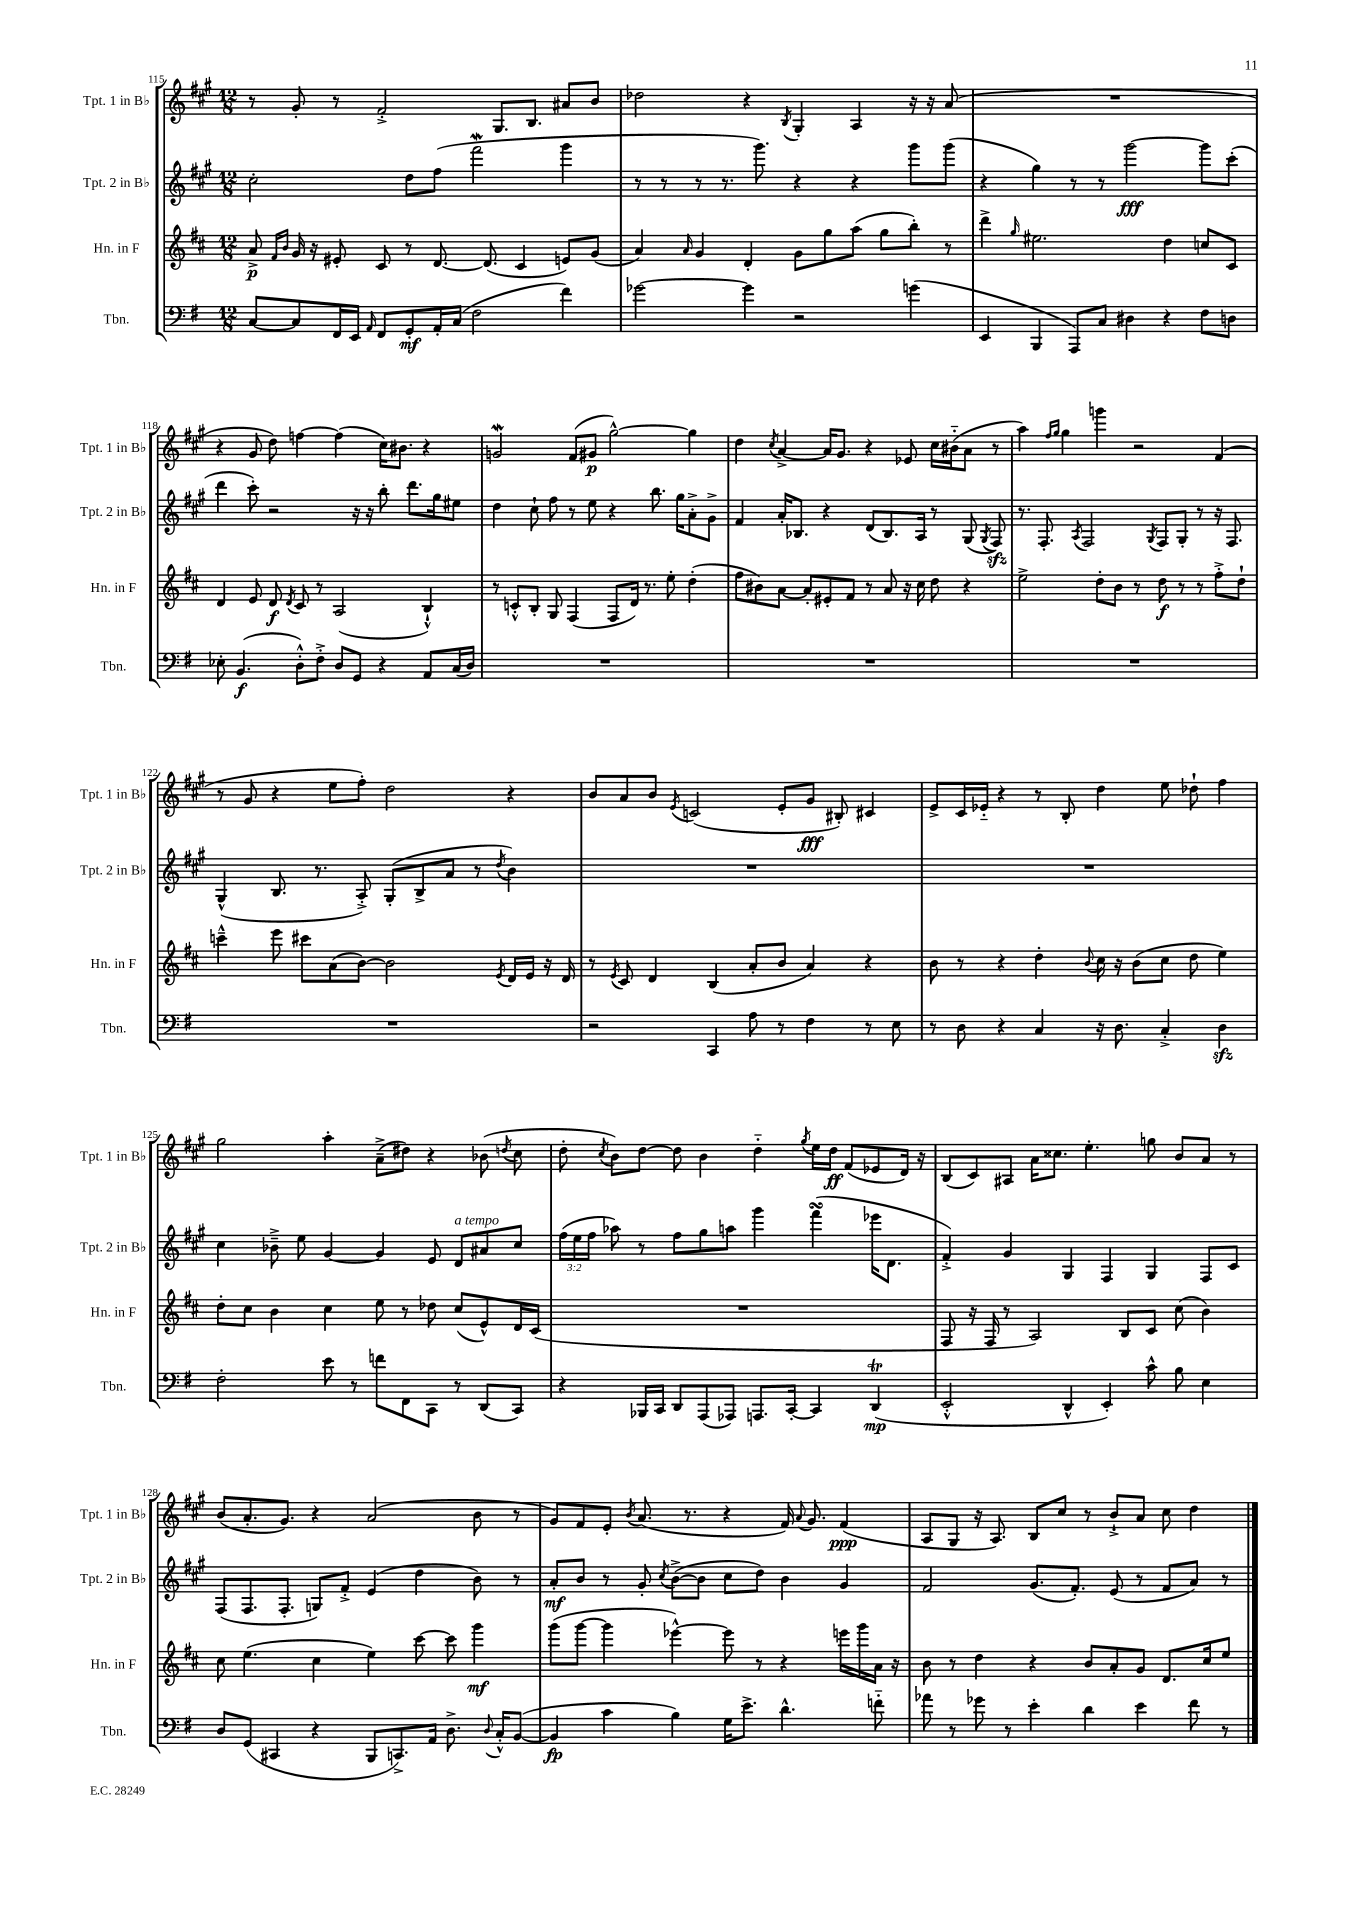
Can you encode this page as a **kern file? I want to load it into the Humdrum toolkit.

**kern	**kern	**kern	**kern
*staff4	*staff3	*staff2	*staff1
*clefF4	*clefG2	*clefG2	*clefG2
*k[f#]	*k[f#c#]	*k[f#c#g#]	*k[f#c#g#]
*M12/8	*M12/8	*M12/8	*M12/8
[8C	8a^	2cc#'	8r
.	16qqf#	.	.
.	16qqb	.	.
8C]	16g	.	8g#'
.	16r	.	.
16FF#	8e#'	.	8r
16EE	.	.	.
16qqAA	.	.	.
8FF#	8c#	.	2f#'^
8GG'	8r	8dd	.
16AA'	[8.d	(8ff#	.
(16C	.	.	.
2F#	.	2fff#	.
.	(8.d]	.	.
.	.	.	8.G#
.	4c#	.	.
.	.	.	8.B
4f#)	8e)	4ggg#	8a#
.	(8g	.	8b
=	=	=	=
[2g-	4a)	8r	2dd-
.	.	8r	.
.	16qqa	.	.
.	4g	8r	.
.	.	8.r	.
4g-]	4d'	.	4r
.	.	8.ggg#)	.
.	.	.	8qB
2r	8g	4r	4G#'
.	8gg	.	.
.	(8aa	4r	4A
.	8gg	.	.
(4g	8bb')	8ggg#	16r
.	.	.	16r
.	8r	(8ggg#	(8a
=	=	=	=
4EE	4ddd^	4r	1.r
.	16qqgg	.	.
4BBB	2.ee#	4gg#)	.
8AAA)	.	8r	.
8C	.	8r	.
4D#	.	[2ggg#	.
4r	4dd	.	.
8F#	8cc	8ggg#]	.
8D	8c#	(8ccc#'	.
=	=	=	=
8E-'	4d	4ddd	4r
(4.BB	.	.	.
.	8e	8ccc#')	8g#
.	8d	2r	8dd)
.	8qd	.	.
8D'^^)	8c#	.	[4ff
8F#'^	8r	.	.
8D	(2A	.	(4ff]
8GG	.	16r	.
.	.	16r	.
4r	.	8bb'	16cc#)
.	.	.	8.b#
.	.	8.ddd	.
8AA	4B`^^)	.	4r
.	.	16gg#	.
(16C	.	8ee#	.
16D)	.	.	.
=	=	=	=
1.r	8r	4dd	2g
.	8c'^^	.	.
.	8B'	8cc#`	.
.	8G	8ff#	.
.	(4F#	8r	(8f#
.	.	8ee	8g#
.	8F#	4r	[2gg#^^)
.	16d)	.	.
.	8.r	.	.
.	.	8.bb	.
.	8ee'	.	.
.	.	16gg#	.
.	(4dd'	8a'^	4gg#]
.	.	8g#^	.
=	=	=	=
1.r	8ff#	4f#	4dd
.	8b#)	.	.
.	.	.	8qcc#
.	[8a	16a'	[4a^
.	.	8.B-	.
.	8a']	.	.
.	8e#'	4r	16a]
.	.	.	8.g#
.	8f#	.	.
.	8r	(8d	4r
.	8a	8.B-)	.
.	16r	.	8e-
.	16cc#	16A	.
.	8dd	8r	16cc#
.	.	.	(16b#'~
.	4r	(8G#	8a
.	.	8qG#	.
.	.	8F#)	8r
=	=	=	=
1.r	2ee^	8.r	4aa)
.	.	8.F#'	.
.	.	.	16qqff#
.	.	.	16qqgg#
.	.	.	4gg#
.	.	8qA	.
.	.	2F#	.
.	8dd'	.	4ggg
.	8b	.	.
.	8r	.	2r
.	.	8qG#	.
.	8dd	8F#	.
.	8r	8G#'	.
.	8r	8r	.
.	8ff#'^	16r	(4f#
.	.	8.F#	.
.	8dd`	.	.
=	=	=	=
1.r	4ccc~^^	(4G#^^	8r
.	.	.	8g#
.	8eee	8.B	4r
.	8ccc#	.	.
.	.	8.r	.
.	(8a	.	8ee
.	[8b)	8A'^)	8ff#')
.	2b]	(8G#'	2dd
.	.	8B^	.
.	.	8a	.
.	.	8r	.
.	8qe	8qdd	.
.	16d	4b)	4r
.	16e	.	.
.	16r	.	.
.	16d	.	.
=	=	=	=
2r	8r	1.r	8b
.	8qe	.	.
.	8c#	.	8a
.	4d	.	8b
.	.	.	8qe
.	.	.	(2c
4CC	(4B	.	.
8A	8a'	.	.
8r	8b	.	8e'
4F#	4a)	.	8g#
.	.	.	8B#')
8r	4r	.	4c#
8E	.	.	.
=	=	=	=
8r	8b	1.r	8e^
8D	8r	.	16c#
.	.	.	16e-'~
4r	4r	.	4r
4C	4dd'	.	8r
.	.	.	8B'
.	8qqb	.	.
16r	16cc#	.	4dd
8.D	16r	.	.
.	(8b	.	.
4C'^	8cc#	.	8ee
.	8dd	.	8dd-`
4D	4ee)	.	4ff#
=	=	=	=
2F#'	8dd'	4cc#	2gg#
.	8cc#	.	.
.	4b	8b-~^	.
.	.	8ee	.
8e	4cc#	[4g#	4aa'
8r	.	.	.
8f	8ee	4g#]	(8a~^
8FF#	8r	.	8dd#)
8CC	8dd-	8e	4r
8r	(8cc#	8d	.
(8DD	8e^^)	8a#	(8b-
.	.	.	8qdd
8CC)	16d	8cc#	8cc#
.	(16c#	.	.
=	=	=	=
4r	1.r	(24ff#	8dd'
.	.	24ee	.
.	.	24ff#	.
.	.	.	8qcc#
.	.	8aa-)	8b)
16BBB-	.	8r	[8dd
16CC	.	.	.
8DD	.	8ff#	8dd]
(8AAA	.	8gg#	4b
8AAA-)	.	8aa	.
8.AAA	.	4ggg#	4dd'~
[16CC'	.	.	.
.	.	.	8qgg#
4CC]	.	(4fff#	16ee
.	.	.	16dd
.	.	.	(8f#
(4DD	.	16eee-	8e-
.	.	8.d	.
.	.	.	16d)
.	.	.	16r
=	=	=	=
2EE'^^	8F#	4f#'^)	(8B
.	16r	.	8c#)
.	16F#	.	.
.	8r	4g#	8A#
.	2A)	.	16a
.	.	.	8.cc##
4DD^^	.	4G#	.
.	.	.	4.ee'
4EE')	.	4F#	.
.	8B	.	.
8c^^	8c#	4G#	8gg
8B	(8cc#	.	8b
4E	4b)	8F#	8a
.	.	8c#	8r
=	=	=	=
8D	8cc#	(8F#	(8b
(8GG	(4.ee	8.F#	8.a'
4CC#	.	.	.
.	.	8.F#'	8.g#)
4r	4cc#	8G)	4r
.	.	8f#'^	.
8BBB	4ee)	(4e	(2a
8.CC^)	.	.	.
.	[8ccc#	4dd	.
16AA	.	.	.
8.D^	8ccc#]	.	.
.	4ggg	8b)	8b
8qqD	.	.	.
16C'^^	.	.	.
([8BB	.	8r	8r
=	=	=	=
4BB]	(8ggg	8a'	8g#)
.	[8ggg	8b	8f#
4c	4ggg]	8r	8e'
.	.	.	8qb
.	.	8g#'	(8.a
.	.	8qcc#	.
4B)	[4eee-^^)	([8b^	.
.	.	.	8.r
.	.	8b]	.
16G	8eee-]	8cc#	4r
8.e^	.	.	.
.	8r	8dd)	.
4.d^^	4r	4b	16f#)
.	.	.	8qqa
.	.	.	8.g#
.	16eee	4g#	(4f#
.	16ggg	.	.
8f'~	16a	.	.
.	16r	.	.
=	=	=	=
8a-	8b	2f#	8A
8r	8r	.	8G#
8g-	4dd	.	16r
.	.	.	8.A)
8r	.	.	.
4e'	4r	(8.g#	8B
.	.	.	8cc#
.	.	8.f#')	.
4d	8b	.	8r
.	8a'	(8e	8b`^
4e	8g	8r	8a
.	8.d	8f#	8cc#
8f#	.	8a)	4dd
.	16cc#	.	.
8r	8ee	8r	.
==	==	==	==
*-	*-	*-	*-
